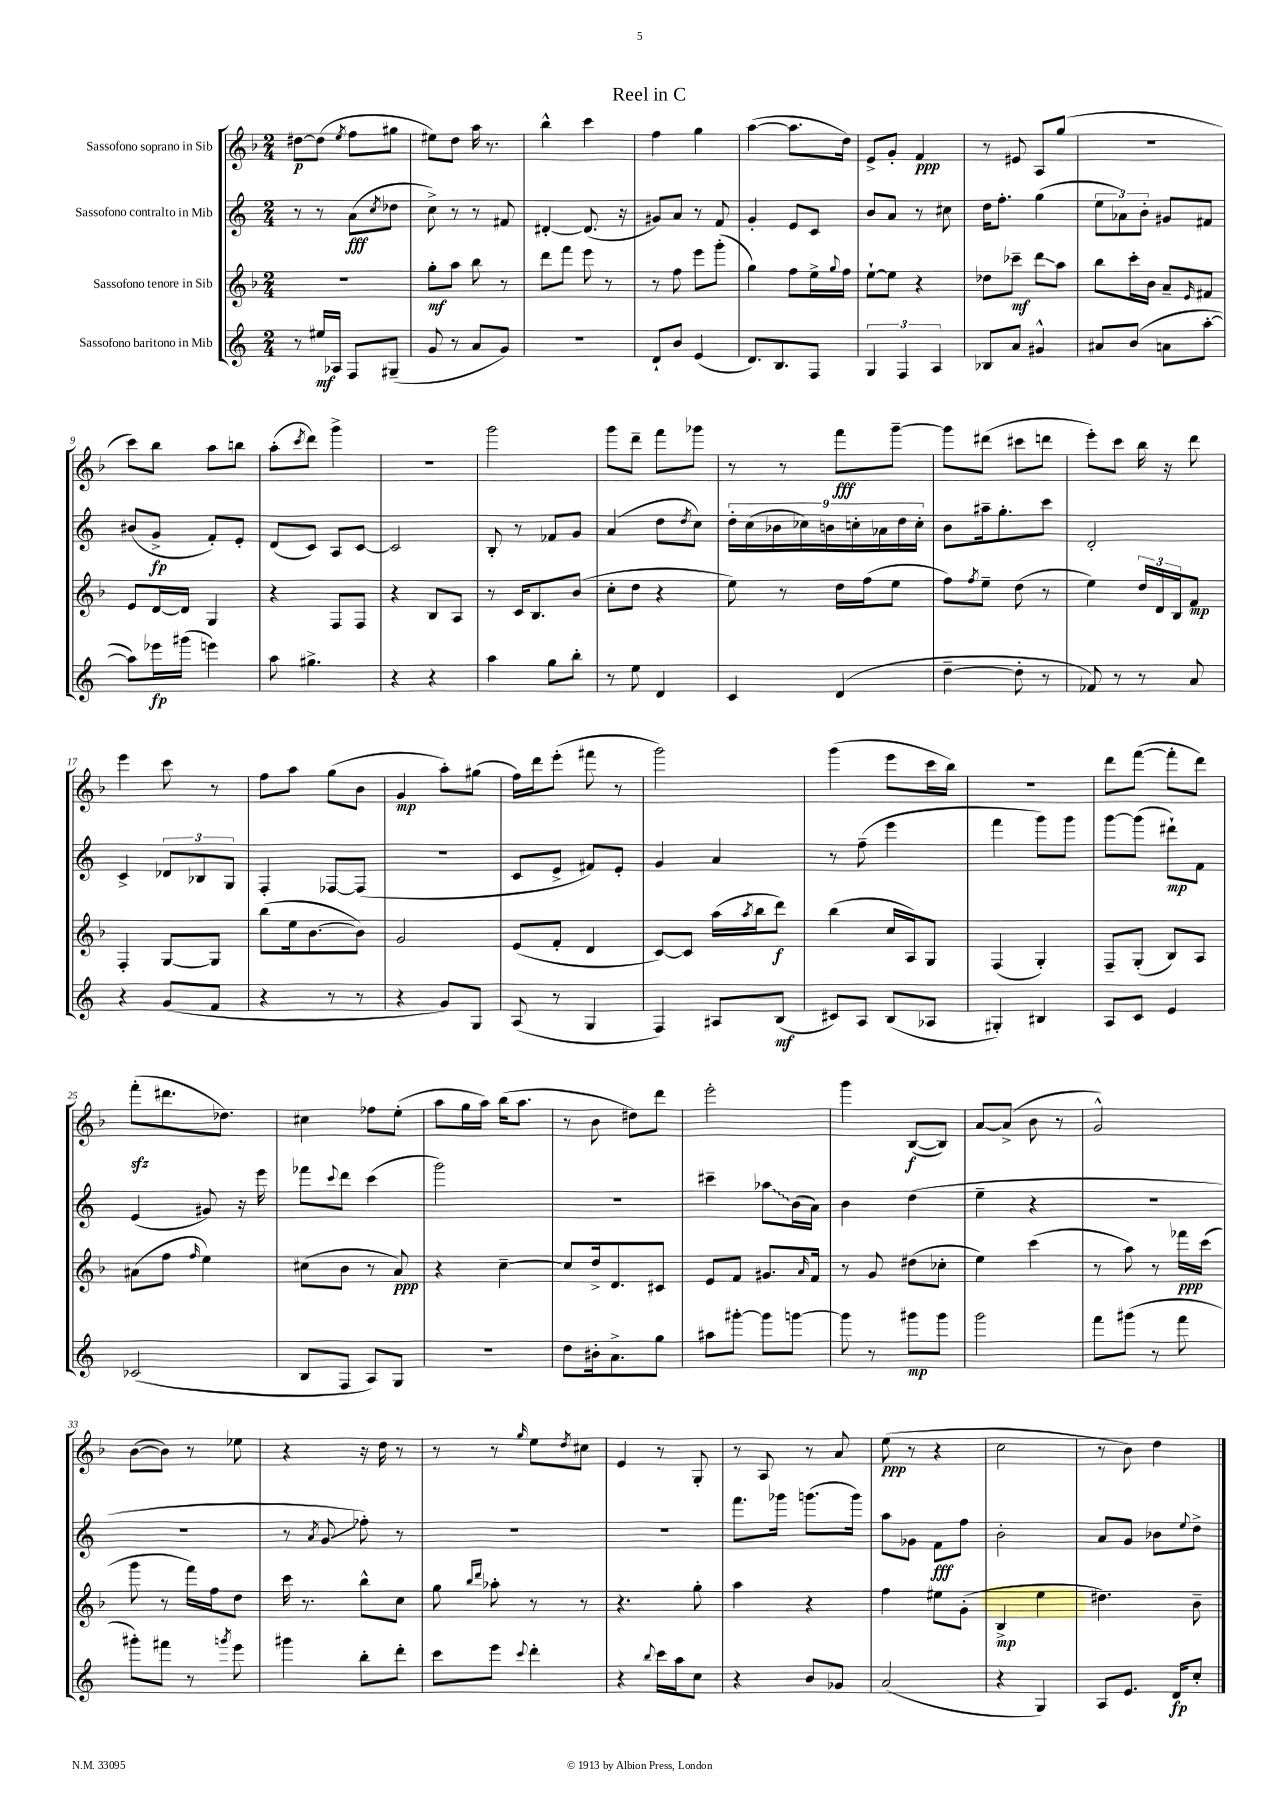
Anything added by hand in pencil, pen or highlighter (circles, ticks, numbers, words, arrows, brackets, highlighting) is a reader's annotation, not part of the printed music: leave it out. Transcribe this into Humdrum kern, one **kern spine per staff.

**kern	**kern	**kern	**kern
*staff4	*staff3	*staff2	*staff1
*clefG2	*clefG2	*clefG2	*clefG2
*k[]	*k[b-]	*k[]	*k[b-]
*M2/4	*M2/4	*M2/4	*M2/4
8r	2r	8r	[8dd#\L
16ee#/LL	.	8r	(8dd#\]J
16A-/JJ	.	.	.
.	.	.	8qee/
8F/L	.	(8a\L	8ff\L
.	.	8qcc/	.
(8G#~/J	.	8dd-\J	8gg#\J
=	=	=	=
8g/	8gg'\L	8cc^\)	8ee#\L)
8r	8aa\J	8r	8dd\J
8a/L	8bb-\	8r	16aa\
.	.	.	8.r
8g/J)	8r	8f#/	.
=	=	=	=
2r	8ddd\L	[4d#'/	4bb-^^\
.	8fff\J	.	.
.	8eee\	(8.d#/]	4ccc\
.	8r	.	.
.	.	16r	.
=	=	=	=
8d`/L	8r	8g#/L)	4ff\
8b/J	8ff\	8a/J	.
(4e/	8eee\L	8r	4gg\
.	(8ggg'\J	8f/	.
=	=	=	=
8.d/L)	4gg\)	4g'/	([4aa\
8.B/	.	.	.
.	8ff\L	8e/L	8.aa\]L
8F/J	16ee^\L	8c/J	.
.	8qqgg/	.	.
.	16ff\JJ	.	16dd\Jk)
=	=	=	=
6G/	[8ee`\L	8b/L	8e^/L
.	8ee\]J	8a/J	8g'/J
6F/	.	.	.
.	4r	8r	4f/
6A/	.	.	.
.	.	8cc#\	.
=	=	=	=
8B-/L	8dd-\L	16dd\LK	8r
.	.	8.ff'\J	.
8a/J	8ccc-~\J	.	8e#/
4g#^^/	8ddd\L	(4gg\	8A/L
.	8aa\J	.	(8gg/J
=	=	=	=
8a#/L	8bb-\L	12ee\L	2r
.	.	12a-\)	.
(8b/J	16ccc'\L	.	.
.	.	12b'\J	.
.	16b-\JJ	.	.
8a\L	8a~/L	8g#/L	.
.	16qqe/	.	.
[8aa'\J	8f#/J	8f#/J	.
=	=	=	=
8aa\]L)	8e/L	(8b#/L	8ccc\L)
16eee-\L	[16d/L	8g^/J	8bb-\J
(16ggg#\JJ	16d/]JJ	.	.
4eee\)	4G/	8f'/L)	8aa\L
.	.	8e'/J	8bb\J
=	=	=	=
8aa\	4r	(8d/L	(8aa'\L
.	.	.	8qccc/
4.gg#^\	.	8c/J)	8ddd\J)
.	8F/L	8A/L	4ggg^\
.	8F/J	[8c/J	.
=	=	=	=
4r	4r	2c/]	2r
4r	8B-/L	.	.
.	8A/J	.	.
=	=	=	=
4aa\	8r	8B'/	2ggg\
.	16c/LK	8r	.
.	8.B-/	.	.
8gg\L	.	8f-/L	.
8bb'\J	(8b-/J	8g/J	.
=	=	=	=
8r	8cc'\L	(4a/	8ggg\L
8ee\	8dd\J	.	8ddd~\J
4d/	4r	8dd\L	8fff\L
.	.	8qdd/	.
.	.	8cc\J)	8ggg-\J
=	=	=	=
4c/	8ee\)	18dd'\LL	8r
.	.	(18cc\	.
.	.	18b-\	.
.	8r	.	8r
.	.	18cc-\)	.
.	.	18b\	.
(4d/	16dd\LL	.	8fff\L
.	.	18cc'\	.
.	(16ff\J	.	.
.	.	18a-\	.
.	8ee\J	.	[8ggg~\J
.	.	18dd\	.
.	.	18cc'\JJ	.
=	=	=	=
[4dd~\	8ff\L)	8b\L	8ggg\]L
.	8qff/	.	.
.	8ee~\J	16aa#~\k	(8ddd#\J
.	.	8.gg'\	.
8dd'\]	(8dd\	.	8ccc#\L
8r	8r	8ccc\J	8ddd\J
=	=	=	=
8f-/)	4ee\)	2d'/	8eee'\L)
8r	.	.	8ccc\J
8r	24dd/LL	.	16bb-\
.	24d/	.	.
.	.	.	16r
.	24B-/J	.	.
8a/	8f/J	.	8ddd\
=	=	=	=
4r	4F'/	4c^/	4eee\
(8g/L	[8G/L	12d-/L	8ccc\
.	.	12B-/	.
8f/J	8G/]J	.	8r
.	.	12G/J	.
=	=	=	=
4r	(8bb-\L	4F'/	8ff\L
.	16ee\k	.	8aa\J
.	[8.b-\	.	.
8r	.	[8F-/L	(8gg\L
8r	8b-\]J)	(8F-/]J	8b-\J
=	=	=	=
4r	2g/	2r	4g/
8g/L)	.	.	8aa'\L)
8G/J	.	.	(8gg#\J
=	=	=	=
(8A/	(8e/L	8c/L	16ff\LL)
.	.	.	16ddd\J
8r	8f'/J	8e^/J	(8eee'\J
4G/	4d/	8f#/L)	8fff#\
.	.	8e'/J	8r
=	=	=	=
4F/)	[8c/L)	4g/	2ggg\)
.	8c/]J	.	.
8A#/L	(16aa\LL	4a/	.
.	8qaa/	.	.
.	16bb-\J	.	.
(8B/J	8ddd\J)	.	.
=	=	=	=
8c#/L)	(4bb-\	8r	(4ggg\
8A/J	.	(8ff~\	.
(8B/L	16cc/LL	4eee\	8eee\L
.	16A/J)	.	.
8A-/J	8G/J	.	16ccc\L
.	.	.	16bb-\JJ)
=	=	=	=
4G#'/)	(4F/	4fff\	2r
4B#/	4G'/)	8ggg\L)	.
.	.	8ggg\J	.
=	=	=	=
8A/L	8F~/L	[8ggg\L	8ddd\L
8c/J	(8G'/J	(8ggg\]J	([8fff\J
4e/	8B-/L)	8ddd#`\L)	8fff'\]L
.	8A/J	8f\J	8ddd\J)
=	=	=	=
(2c-/	(8a#\L	(4e/	(8fff'\L
.	8ff\J	.	8.ddd#\
.	16qqff/	.	.
.	4ee\)	8g#/)	.
.	.	.	8.dd-\J)
.	.	16r	.
.	.	16eee\	.
=	=	=	=
8B/L	(8cc#\L	8fff-\L	4cc#\
.	.	8qqccc/	.
8F/J	8b-\J	8ddd\J	.
8A/L)	8r	(4ccc\	8ff-\L
8G/J	8a/)	.	(8ee'\J
=	=	=	=
2r	4r	2ggg\)	8aa\L
.	.	.	16gg\L
.	.	.	16aa\JJ)
.	[4cc~\	.	(16bb-\LK
.	.	.	8.aa\J
=	=	=	=
8dd\L	8cc/]L	2r	8r
16b#'\k	16dd^/k	.	8b-\
8.a^\	8.d/	.	.
.	.	.	8dd#\L)
8gg\J	8c#/J	.	8ddd\J
=	=	=	=
8aa#\L	8e/L	4ccc#~\	2eee'\
[8ggg#'\J	8f/J	.	.
8ggg#\]L	8.g#/L	8aa-\L	.
[8ggg\J	.	(16b\L	.
.	16qqa/	.	.
.	16f/Jk	16a\JJ)	.
=	=	=	=
8ggg\]	8r	4b\	4ggg\
8r	8g/	.	.
8ggg#\L	(8dd#\L	(4dd\	([8B-/L
8ggg#\J	8cc-'\J	.	8B-/]J)
=	=	=	=
2ggg\	4ee\)	4ee~\	[8a/L
.	.	.	(8a^/]J
.	(4ccc\	4r	8b-\
.	.	.	8r
=	=	=	=
8fff\L	8r	2r	2g^^/)
(8ggg#\J	8aa\)	.	.
8r	8r	.	.
8fff\	16fff-\LL	.	.
.	(16ccc\JJ	.	.
=	=	=	=
8ggg#'\L)	8ggg\	2r	([8b-\L
8fff#\J	8r	.	8b-\]J)
8r	16fff\LL)	.	8r
.	16ff\J	.	.
8qggg/	.	.	.
8eee\	8dd\J	.	8ee-\
=	=	=	=
4ggg#\	16ccc\	8r	4r
.	8.r	.	.
.	.	8qa/	.
.	.	8g/	.
8bb'\L	8bb-^^\L	8ff-'\)	16r
.	.	.	16dd\
8ddd'\J	8cc\J	8r	8r
=	=	=	=
8ccc\L	8gg\	2r	8r
.	16qqbb-/LL	.	.
.	16qqddd/JJ	.	.
8eee\J	8aa-'\	.	8r
8qqccc/	.	.	16qqgg/
4ddd'\	8r	.	8ee\L
.	.	.	8qdd/
.	8r	.	8cc#\J
=	=	=	=
4r	4.r	2r	4e/
8qqbb/	.	.	.
16ccc\LL	.	.	8r
16aa\J	.	.	.
8cc\J	8gg'\	.	8G'/
=	=	=	=
4r	4aa\	8.fff\L	8r
.	.	.	8A/
.	.	16ggg-\Jk	.
8b/L	4r	(8.ggg\L	8r
8g-/J	.	.	8a/
.	.	16ggg\Jk)	.
=	=	=	=
(2a/	4ff\	8aa\L	(8ee\
.	.	8g-\J	8r
.	8ee#\L	8f\L	4r
.	(8g'\J	8ff\J	.
=	=	=	=
4r	4B-^/	2b'\	2cc\
4G/)	4ee\	.	.
=	=	=	=
8A/L	4.dd#\)	8a/L	8r
8.e/J	.	8g/J	8b-\)
.	.	8b-\L	4dd\
16d/LK	.	.	.
.	.	8qqee/	.
8cc'/J	8b-~\	8dd^\J	.
==	==	==	==
*-	*-	*-	*-
